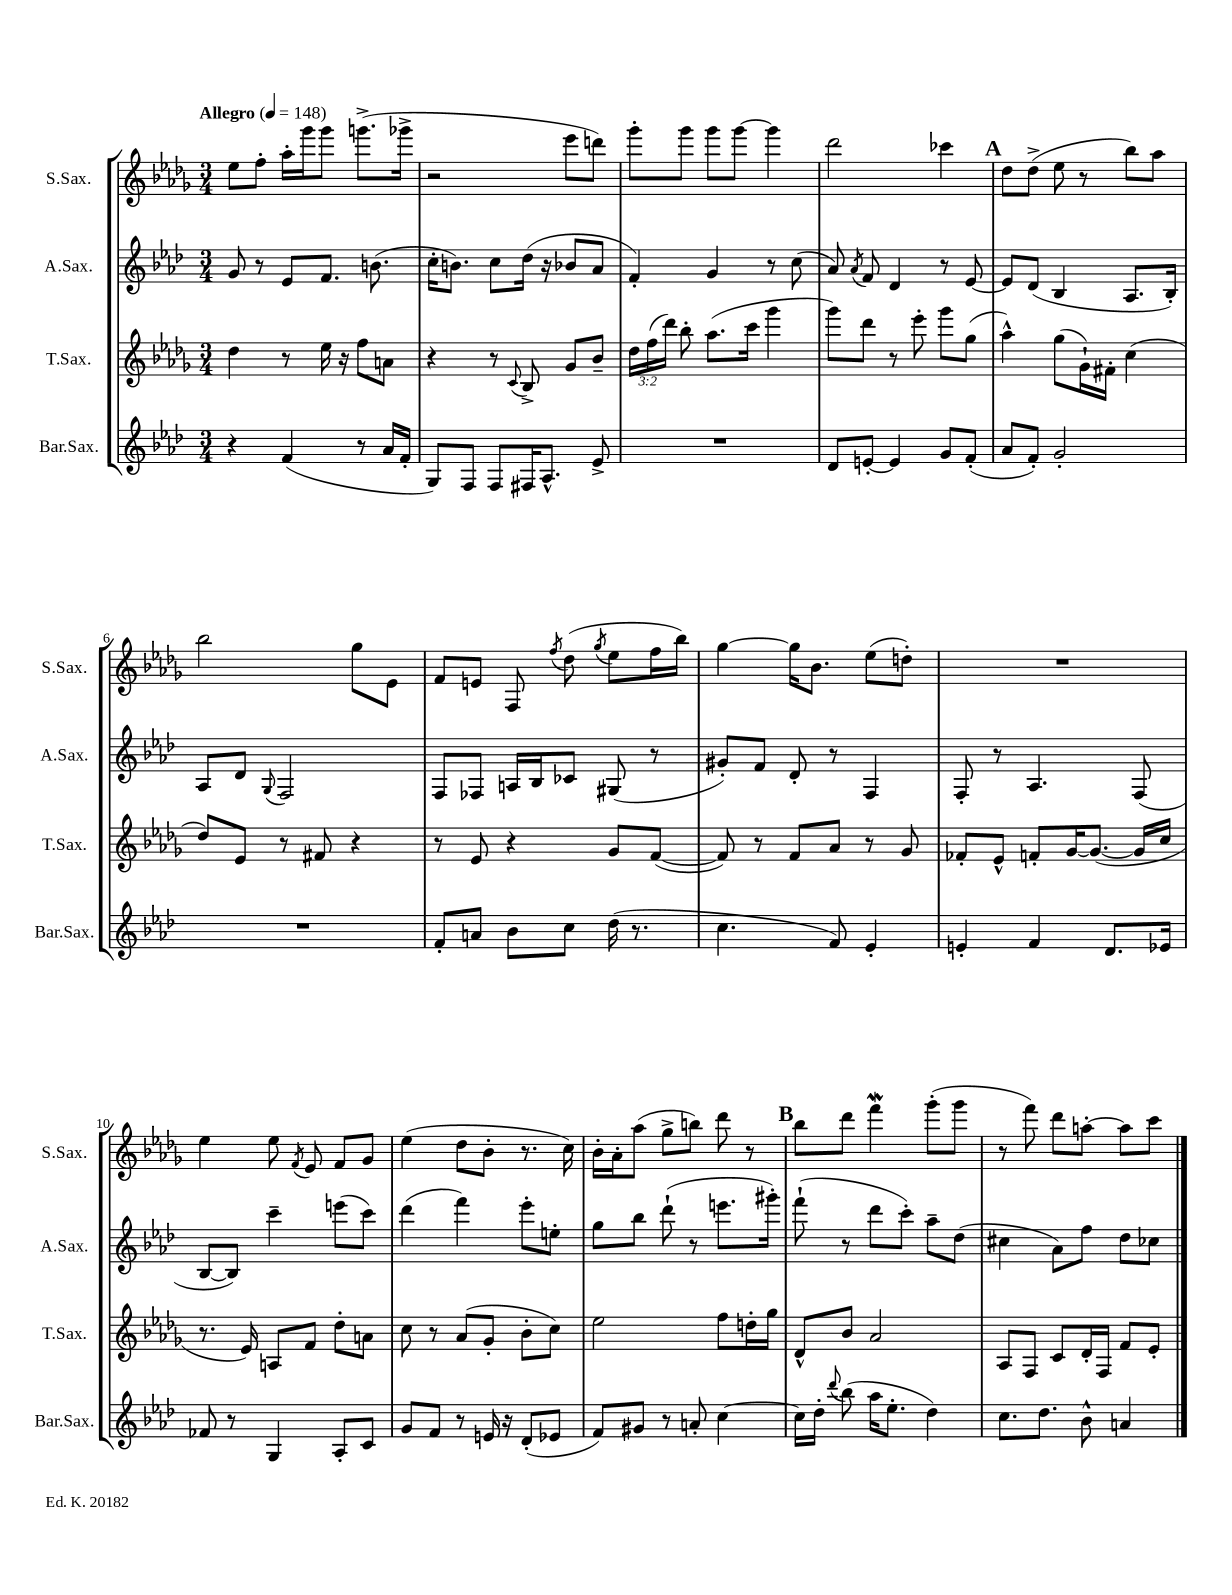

**kern	**kern	**kern	**kern
*part4	*part3	*part2	*part1
*staff4	*staff3	*staff2	*staff1
*I"Bar.Sax.	*I"T.Sax.	*I"A.Sax.	*I"S.Sax.
*I'Bar.Sax.	*I'T.Sax.	*I'A.Sax.	*I'S.Sax.
*clefG2	*clefG2	*clefG2	*clefG2
*k[b-e-a-d-]	*k[b-e-a-d-g-]	*k[b-e-a-d-]	*k[b-e-a-d-g-]
*M3/4	*M3/4	*M3/4	*M3/4
*MM148	*MM148	*MM148	*MM148
=1	=1	=1	=1
!	!	!	!LO:TX:a:B:t=Allegro
4r	4dd-\	8g/	8ee-\L
.	.	8r	8ff'\J
(4f/	8r	8e-/L	16aa-'\LL
.	.	.	16ggg-\J
.	16ee-\	8.f/J	8ggg-\J
.	16r	.	.
8r	8ff\L	.	(8.gggn^\L
.	.	(8.bn\	.
16a-/LL	8an\J	.	.
16f'/JJ	.	.	16ggg-X^\Jk
=2	=2	=2	=2
8G/L)	4r	16cc'\KL	2r
.	.	8.bn\J)	.
8F/J	.	.	.
8F/L	8r	8cc\L	.
.	8qqc/	.	.
16F#X/K	8B-^/	(16dd-\Jk	.
8.A-^^/J	.	16r	.
.	8g-/L	8b-X/L	8eee-\L
8e-^/	8b-~/J	8a-/J	8dddn\J)
=3	=3	=3	=3
2.r	24dd-\LL	4f'/)	8ggg-'\L
.	(24ff\	.	.
.	24ddd-\JJ)	.	.
.	8bb-'\	.	8ggg-\J
.	(8.aa-\L	4g/	8ggg-\L
.	.	.	[8ggg-\J
.	16ccc\Jk	.	.
.	4ggg-\	8r	4ggg-\]
.	.	(8cc\	.
=4	=4	=4	=4
8d-/L	8ggg-\L)	8a-/)	2ddd-\
.	.	8qa-/	.
[8en'/J	8ddd-\J	8f/	.
4e/]	8r	4d-/	.
.	8eee-'\	.	.
8g/L	8ggg-\L	8r	4ccc-X\
(8f'/J	(8gg-\J	[8e-/	.
!!LO:REH:place=s1:t=A
=5	=5	=5	=5
8a-/L	4aa-^^\)	8e-/L]	8dd-\L
8f'/J)	.	(8d-/J	(8dd-^\J
2g'/	(8gg-\L	4B-/	8ee-\
.	16g-`\L)	.	8r
.	16f#X'\JJ	.	.
.	(4cc\	8.A-/L	8bb-\L)
.	.	.	8aa-\J
.	.	16B-'/Jk)	.
!!LO:LB:g=z
=6	=6	=6	=6
2.r	8dd-/L)	8A-/L	2bb-\
.	8e-/J	8d-/J	.
.	.	8qqG/	.
.	8r	2F/	.
.	8f#X/	.	.
.	4r	.	8gg-\L
.	.	.	8e-\J
=7	=7	=7	=7
8f'/L	8r	8F/L	8f/L
8an/J	8e-/	8F-X/J	8en/J
8b-\L	4r	16An/LL	8F/
.	.	16B-/J	.
.	.	.	8qff/
8cc\J	.	8c-X/J	(8dd-\
.	.	.	8qgg-/
(16dd-\	8g-/L	(8G#X/	8ee-\L
8.r	.	.	.
.	([8f/J	8r	16ff\L
.	.	.	16bb-\JJ)
=8	=8	=8	=8
4.cc\	8f/])	8g#X'/L)	[4gg-\
.	8r	8f/J	.
.	8f/L	8d-'/	16gg-\KL]
.	.	.	8.b-\J
8f/)	8a-/J	8r	.
4e-'/	8r	4F/	(8ee-\L
.	8g-/	.	8ddn'\J)
=9	=9	=9	=9
4en'/	8f-X'/L	8F'/	2.r
.	8e-^^/J	8r	.
4f/	8fn'/L	4.A-/	.
.	[16g-/K	.	.
.	(8.g-/J_	.	.
8.d-/L	.	.	.
.	16g-/LL]	(8F/	.
16e-X/Jk	16cc/JJ	.	.
!!LO:LB:g=z
=10	=10	=10	=10
8f-X/	8.r	[8B-/L	4ee-\
8r	.	8B-/J])	.
.	16e-/)	.	.
4G/	8An/L	4ccc~\	8ee-\
.	.	.	8qf/
.	8f/J	.	8e-/
8A-'/L	8dd-'\L	(8eeen\L	8f/L
8c/J	8an\J	8ccc\J)	8g-/J
=11	=11	=11	=11
8g/L	8cc\	(4ddd-\	(4ee-\
8f/J	8r	.	.
8r	(8a-/L	4fff\)	8dd-\L
16en/	8g-'/J	.	8b-'\J
16r	.	.	.
(8d-'/L	8b-'\L	8eee-'\L	8.r
8e-X/J	8cc\J)	8een'\J	.
.	.	.	16cc\)
=12	=12	=12	=12
8f/L)	2ee-\	8gg\L	16b-'\LL
.	.	.	16a-'\J
8g#X/J	.	8bb-\J	(8aa-\J
8r	.	(8ddd-`\	8gg-^\L
8an'/	.	8r	8bbn\J)
[4cc\	8ff\L	8.eeen\L	8ddd-\
.	16ddn'\L	.	8r
.	16gg-\JJ	16ggg#X'\Jk)	.
!!LO:REH:place=s1:t=B
=13	=13	=13	=13
16cc\LL]	8d-^^/L	(8fff`\	8bb-\L
16dd-'\JJ	.	.	.
8qqddd-/	.	.	.
(8bb-\	8b-/J	8r	8ddd-\J
16aa-\KL	2a-/	8ddd-\L	4fffW\
8.ee-'\J	.	.	.
.	.	8ccc'\J)	.
4dd-\)	.	8aa-~\L	(8ggg-'\L
.	.	(8dd-\J	8ggg-\J
=14	=14	=14	=14
8.cc\L	8A-/L	4cc#X\	8r
.	8F/J	.	8fff\)
8.dd-\J	.	.	.
.	8c/L	8a-\L)	8ddd-\L
8b-^^\	16d-'/L	8ff\J	[8aan'\J
.	16F/JJ	.	.
4an/	8f/L	8dd-\L	8aa\L]
.	8e-'/J	8cc-X\J	8ccc\J
==	==	==	==
*-	*-	*-	*-
